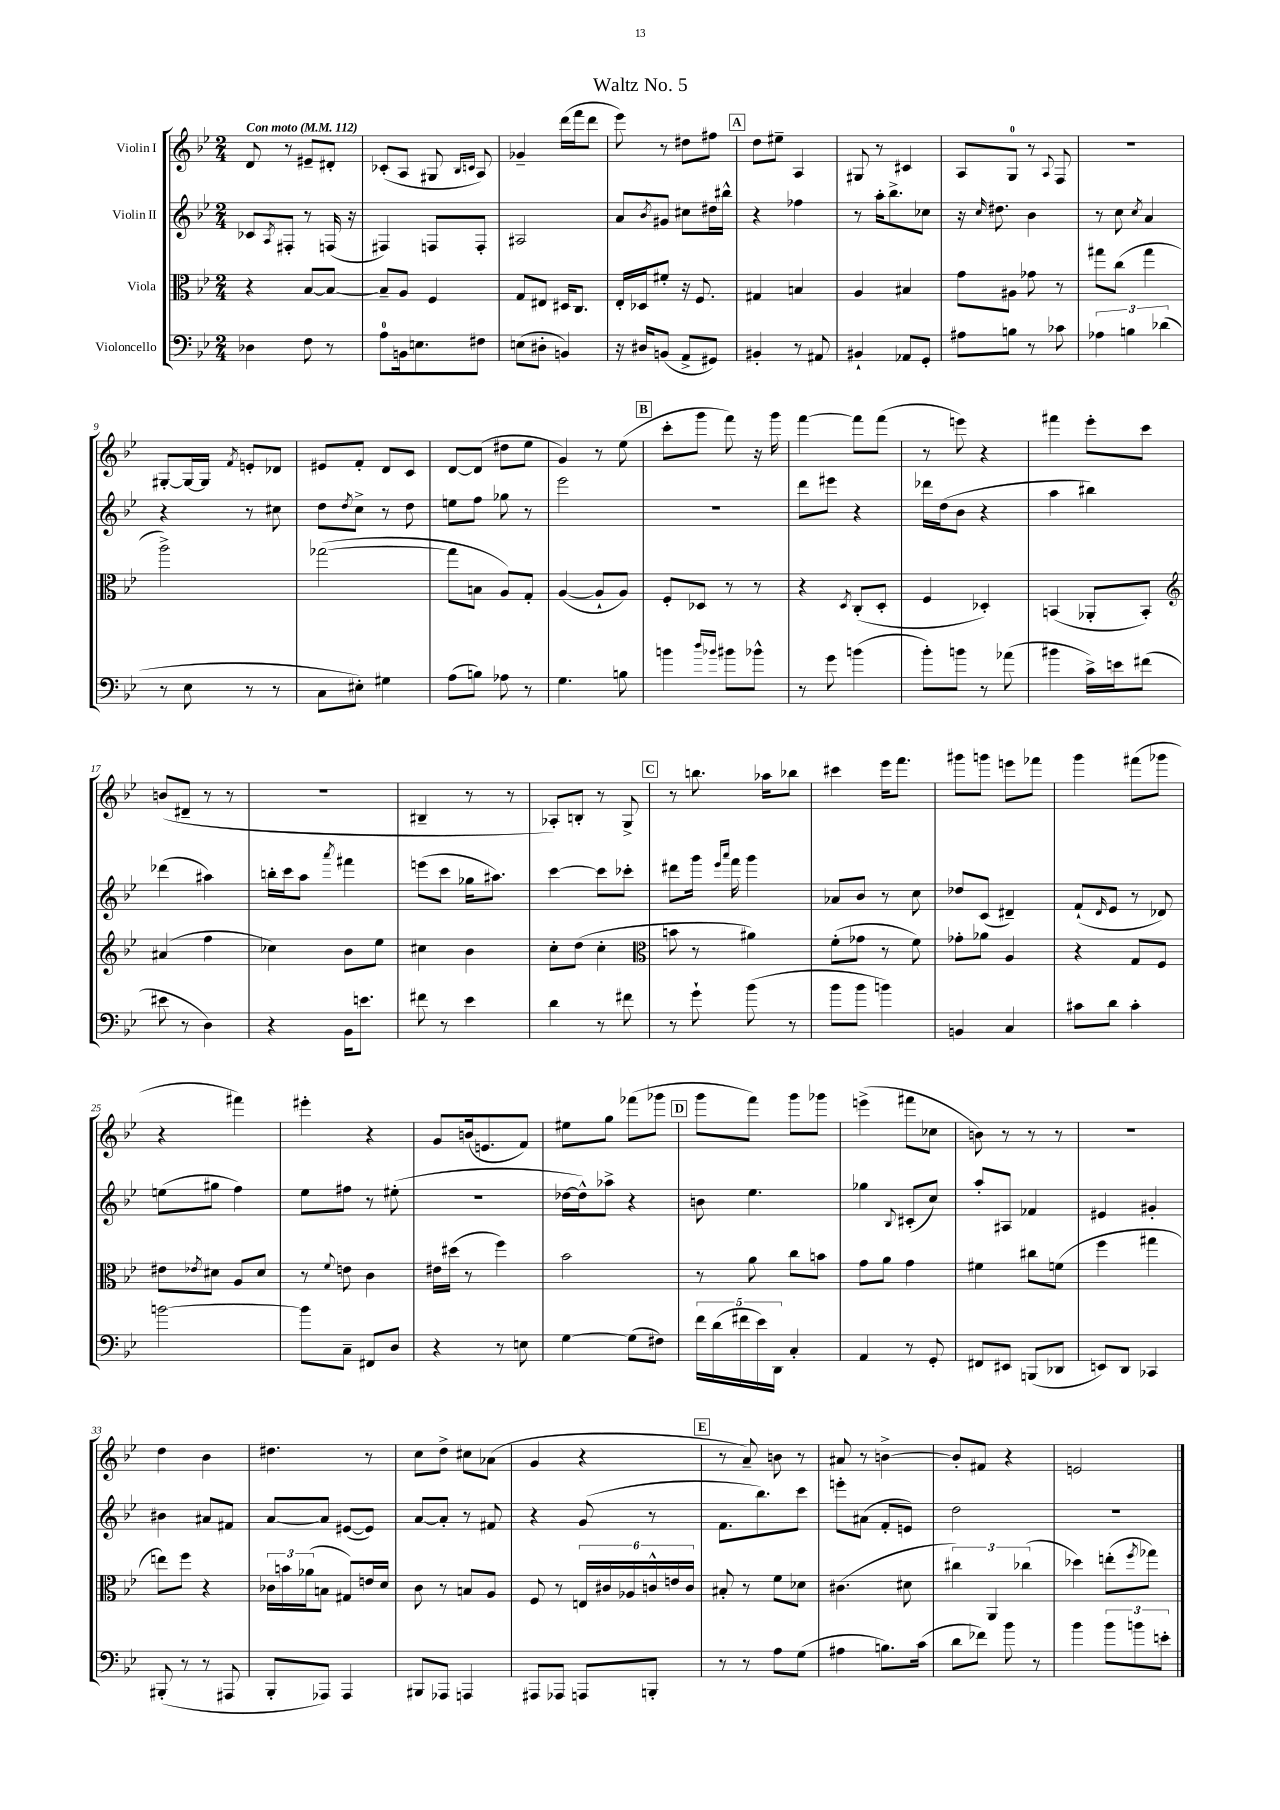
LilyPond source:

\header { title = "Waltz No. 5" }
<<
\new StaffGroup <<
\new Staff = "s0" \with { instrumentName = "Violin I" } {
    \clef treble \key bes \major \numericTimeSignature \time 2/4 \tempo "Con moto" 4 = 112
    d'8 r8 eis'8-- dis'8-. |
    ces'8-.( a8 gis8 \grace { bes16 c'16 } a8) |
    ges'4-- d'''16( f'''16 d'''8 |
    ees'''8) r8 dis''8 fis''8 |
    \mark \markup { \box "A" } d''8 eis''8-- a4 |
    gis8 r8 cis'4 |
    a8 g8-0 r8 \appoggiatura { a8 } f8 |
    r2 |
    gis8~-. gis16~ gis16 \acciaccatura { f'8 } e'8-. des'8 |
    eis'8 f'8-. d'8 c'8 |
    d'8~ d'8( dis''8 ees''8 |
    g'4) r8 ees''8( |
    \mark \markup { \box "B" } c'''8-. g'''8 f'''8) r16 g'''16 |
    f'''4~ f'''8 f'''8( |
    r8 e'''8) r4 |
    fis'''4 ees'''8-. c'''8 |
    b'8( dis'8-- r8 r8 |
    r2 |
    bis4-- r8 r8 |
    aes8-.) b8-. r8 g8-> |
    \mark \markup { \box "C" } r8 b''8. aes''16 bes''8 |
    cis'''4 ees'''16 f'''8. |
    gis'''8 g'''8 e'''8 fes'''8 |
    g'''4 fis'''8( ges'''8 |
    r4 fis'''4) |
    eis'''4-. r4 |
    g'8 b'16( e'8. f'8) |
    eis''8 g''8 fes'''8( ges'''8 |
    \mark \markup { \box "D" } g'''8 f'''8) g'''8 ges'''8 |
    e'''4->( fis'''8 ces''8 |
    b'8) r8 r8 r8 |
    r2 |
    d''4 bes'4 |
    dis''4. r8 |
    c''8 d''8-> cis''8 aes'8( |
    g'4 r4 |
    \mark \markup { \box "E" } r8 a'8--) b'8 r8 |
    ais'8 r8 b'4~-> |
    b'8-. fis'8 r4 |
    e'2 \bar "|." |
}
\new Staff = "s1" \with { instrumentName = "Violin II" } {
    \clef treble \key bes \major \numericTimeSignature \time 2/4
    ces'8 \acciaccatura { a8 } fis8-. r8 f16( r16 |
    fis4) f8 f8-. |
    ais2 |
    a'8 \acciaccatura { bes'8 } gis'8 cis''8 dis''16 bis''16-^ |
    \mark \markup { \box "A" } r4 fes''4 |
    r8 a''16-. bes''8.-> ces''8 |
    r16 \grace { c''16 } dis''8. bes'4 |
    r8 c''8 \acciaccatura { c''8 } a'4 |
    r4 r8 cis''8 |
    d''8 \acciaccatura { d''8 } c''8-> r8 d''8 |
    e''8 f''8 ges''8 r8 |
    ees'''2 |
    \mark \markup { \box "B" } r2 |
    d'''8 eis'''8 r4 |
    des'''16 d''16( bes'8 r4 |
    a''4 bis''4) |
    des'''4( ais''4) |
    b''16-. c'''16 a''8 \acciaccatura { a'''8 } fis'''4 |
    e'''8( c'''8 ges''16 ais''8.) |
    c'''4~ c'''8 ces'''8-. |
    \mark \markup { \box "C" } dis'''8 g'''16 \grace { ees'''16 a'''16 } f'''16 g'''4 |
    aes'8 bes'8 r8 c''8 |
    des''8 c'8( dis'4--) |
    f'8-!( \grace { d'16 } ees'8 r8 des'8) |
    e''8( gis''8 f''4) |
    ees''8 fis''8 r8 eis''8-.( |
    R2 |
    des''16~ des''16-^) aes''8-> r4 |
    \mark \markup { \box "D" } b'8 ees''4. |
    ges''4 \appoggiatura { bes8 } cis'8-.( c''8) |
    a''8-. ais8 fes'4 |
    eis'4 gis'4-. |
    bis'4 ais'8 fis'8 |
    a'8~ a'8 eis'8~( eis'8) |
    a'8~ a'8-. r8 fis'8 |
    r4 g'8( r8 |
    \mark \markup { \box "E" } f'8. bes''8.) c'''8 |
    e'''8-. ais'8( f'8-. e'8) |
    d''2 |
    R2 \bar "|." |
}
\new Staff = "s2" \with { instrumentName = "Viola" } {
    \clef alto \key bes \major \numericTimeSignature \time 2/4
    r4 bes8~ bes8~ |
    bes8-- a8 f4 |
    g8 eis8 dis16 c8. |
    ees16-. des16 fis'8-. r16 f8. |
    \mark \markup { \box "A" } gis4 b4 |
    a4 bis4 |
    g'8 ais8 ges'8 r8 |
    gis''8 c''8( gis''4 |
    a''2->) |
    ges''2~( |
    ges''8 b8 a8) g8-. |
    a4~( a8-! a8) |
    \mark \markup { \box "B" } f8-. des8 r8 r8 |
    r4 \acciaccatura { d8 } c8-.( d8-. |
    f4 des4-.) |
    b,4( aes,8-. b,8-.) |
    \clef treble ais'4( f''4 |
    ces''4) bes'8 ees''8 |
    cis''4 bes'4 |
    c''8-. d''8( c''4-. |
    \mark \markup { \box "C" } \clef alto b'8 r8 ais'4) |
    f'8-.( ges'8 r8 f'8) |
    ges'8-. aes'8 a4 |
    r4 g8 f8 |
    eis'8 \acciaccatura { ees'8 } dis'8 a8 dis'8 |
    r8 \appoggiatura { f'8 } e'8 c'4 |
    eis'16 dis''16( r8 f''4) |
    bes'2 |
    \mark \markup { \box "D" } r8 a'8 c''8 b'8 |
    g'8 a'8 g'4 |
    fis'4 cis''8 f'8( |
    f''4 gis''4 |
    e''8) f''8 r4 |
    \tuplet 3/2 { ces'16 b'16 aes'16( } b8 gis8) e'16 d'16 |
    c'8 r8 b8 a8 |
    f8 r8 \tuplet 6/4 { e16 cis'16 aes16 c'16-^ e'16 c'16 } |
    \mark \markup { \box "E" } bis8-. r8 f'8 des'8 |
    cis'4.( dis'8 |
    \tuplet 3/2 { cis''4) a,4 ces''4( } |
    des''4) e''8-.( \acciaccatura { f''8 } ges''8) \bar "|." |
}
\new Staff = "s3" \with { instrumentName = "Violoncello" } {
    \clef bass \key bes \major \numericTimeSignature \time 2/4
    des4 f8 r8 |
    a8-0 b,16 e8. fis8 |
    e8( dis8-. b,4) |
    r16 dis16 b,8( a,8-> gis,8) |
    \mark \markup { \box "A" } bis,4-. r8 ais,8 |
    bis,4-! aes,8 g,8-. |
    ais8 b8 r8 ces'8 |
    \tuplet 3/2 { aes4 b4 des'4( } |
    r8 ees8 r8 r8 |
    c8 eis8-.) gis4 |
    a8( b8) aes8 r8 |
    g4. b8 |
    \mark \markup { \box "B" } b'4 \grace { d''16 bes'16 } bis'8 bes'8-^ |
    r8 g'8 b'4( |
    bes'8-.) b'8 r8 aes'8( |
    bis'4 c'16->) e'16 fis'8( |
    eis'8 r8 d4) |
    r4 bes,16 e'8. |
    fis'8 r8 ees'4 |
    d'4 r8 fis'8 |
    \mark \markup { \box "C" } r8 g'8-! bes'8( r8 |
    bes'8 bes'8 b'4) |
    b,4 c4 |
    cis'8 d'8 cis'4-. |
    b'2~ |
    b'8 c8-- fis,8 d8 |
    r4 r8 e8 |
    g4~ g8( fis8) |
    \mark \markup { \box "D" } \tuplet 5/4 { f'16 d'16( fis'16 ees'16) d,16 } c4-. |
    a,4 r8 g,8-. |
    fis,8 eis,8 b,,8( des,8 |
    e,8) d,8 ces,4 |
    bis,,8-.( r8 r8 ais,,8 |
    bes,,8-. aes,,8) aes,,4 |
    bis,,8 aes,,8 a,,4 |
    ais,,8 aes,,8 a,,8 b,,8-. |
    \mark \markup { \box "E" } r8 r8 a8 g8( |
    ais4 b8.) c'16( |
    d'8 fes'8) bes'8 r8 |
    bes'4 \tuplet 3/2 { bes'8 b'8 e'8-. } \bar "|." |
}
>>
>>
